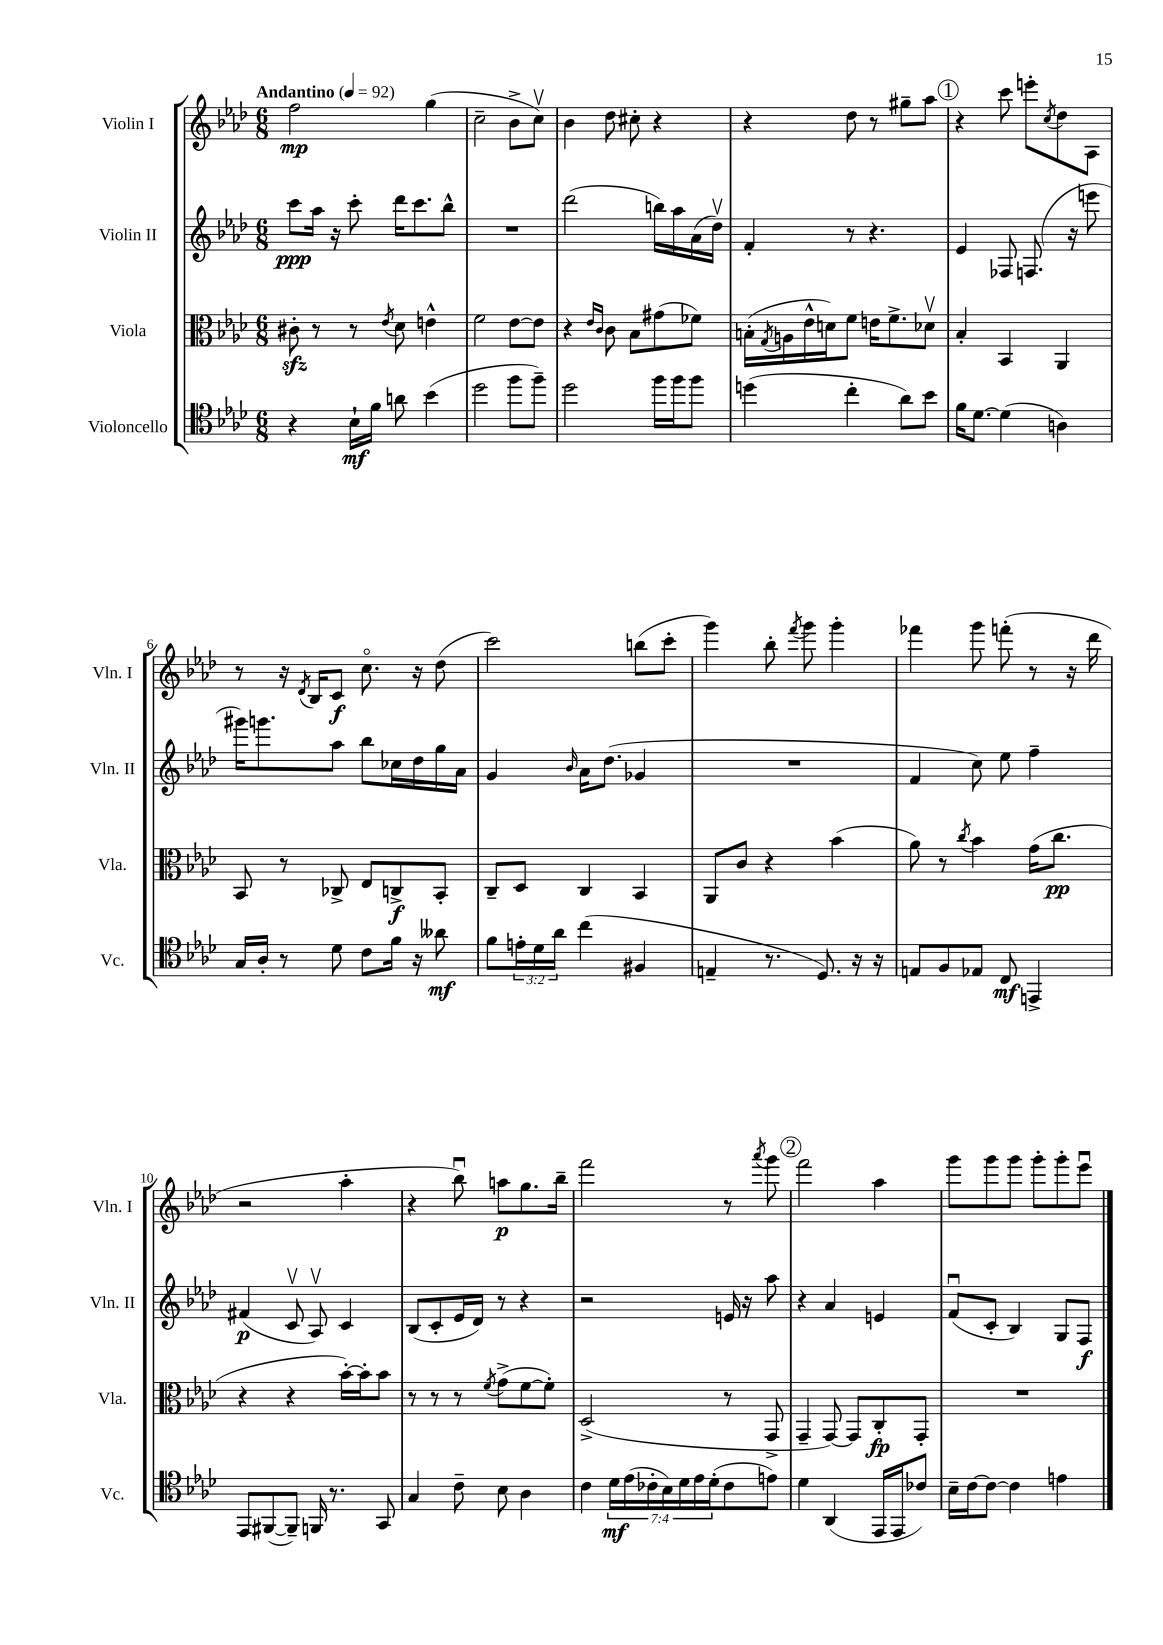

**kern	**dynam	**kern	**dynam	**kern	**dynam	**kern	**dynam
*part4	*part4	*part3	*part3	*part2	*part2	*part1	*part1
*staff4	*staff4	*staff3	*staff3	*staff2	*staff2	*staff1	*staff1
*I"Violoncello	*	*I"Viola	*	*I"Violin II	*	*I"Violin I	*
*I'Vc.	*	*I'Vla.	*	*I'Vln. II	*	*I'Vln. I	*
*clefC4	*	*clefC3	*	*clefG2	*	*clefG2	*
*k[b-e-a-d-]	*	*k[b-e-a-d-]	*	*k[b-e-a-d-]	*	*k[b-e-a-d-]	*
*M6/8	*	*M6/8	*	*M6/8	*	*M6/8	*
*MM92	*	*MM92	*	*MM92	*	*MM92	*
=1	=1	=1	=1	=1	=1	=1	=1
!	!	!	!	!	!	!LO:TX:a:B:t=Andantino	!
4r	.	8c#Xzz'\	.	8ccc\L	ppp	2ff\	mp
.	.	8r	.	16aa-\Jk	.	.	.
.	.	.	.	16r	.	.	.
16B-`\LL	mf	8r	.	8ccc'\	.	.	.
16f\JJ	.	.	.	.	.	.	.
.	.	8qe-/	.	.	.	.	.
8an\	.	8d-\	.	16ddd-\KL	.	.	.
.	.	.	.	8.ccc\	.	.	.
(4b-\	.	4en^^\	.	.	.	(4gg\	.
.	.	.	.	8bb-^^\J	.	.	.
=2	=2	=2	=2	=2	=2	=2	=2
2dd-\	.	2f\	.	2.r	.	2cc~\	.
8ff\L	.	[8e-\L	.	.	.	8b-^\L	.
8ff~\J)	.	8e-\J]	.	.	.	8ccv\J)	.
=3	=3	=3	=3	=3	=3	=3	=3
2dd-\	.	4r	.	(2ddd-\	.	4b-\	.
.	.	16qqe-/LL	.	.	.	.	.
.	.	16qqc/JJ	.	.	.	.	.
.	.	8c\	.	.	.	8dd-\	.
.	.	8B-\L	.	.	.	8cc#X'\	.
16ff\LL	.	(8g#X\	.	16bbn\LL)	.	4r	.
16ff\J	.	.	.	16aa-\	.	.	.
8ff\J	.	8f-X\J)	.	(16a-\	.	.	.
.	.	.	.	16dd-v\JJ)	.	.	.
=4	=4	=4	=4	=4	=4	=4	=4
(4ddn\	.	(16Bn'\LL	.	4f'/	.	4r	.
.	.	8qG/	.	.	.	.	.
.	.	16An\	.	.	.	.	.
.	.	16e-^^\	.	.	.	.	.
.	.	16dn\J)	.	.	.	.	.
4cc'\	.	8f\J	.	8r	.	8dd-\	.
.	.	16en\KL	.	4.r	.	8r	.
.	.	8.f^\	.	.	.	.	.
8a-\L)	.	.	.	.	.	8gg#X~\L	.
8b-\J	.	8d-Xv\J	.	.	.	8aa-\J	.
!!LO:REH:place=s1:t=1
=5	=5	=5	=5	=5	=5	=5	=5
16f\KL	.	4B-'/	.	4e-/	.	4r	.
[8.d-\J	.	.	.	.	.	.	.
(4d-\]	.	4BB-/	.	8F-X/	.	8ccc\	.
.	.	.	.	(8.Fn/	.	8eeen'\L	.
.	.	.	.	.	.	8qcc/	.
4An\)	.	4AA-/	.	.	.	8dd-\	.
.	.	.	.	16r	.	.	.
.	.	.	.	8eeen\	.	8A-\J	.
!!LO:LB:g=z
=6	=6	=6	=6	=6	=6	=6	=6
16G/LL	.	8BB-/	.	16ggg#X\KL)	.	8r	.
16A-'/JJ	.	.	.	8.gggn\	.	.	.
8r	.	8r	.	.	.	16r	.
.	.	.	.	.	.	8qd-/	.
.	.	.	.	.	.	16B-/KL	.
8d-\	.	8C-X^/	.	8aa-\J	.	8c/J	f
8c\L	.	8E-/L	.	8bb-\L	.	8.cc\	.
16f\Jk	.	8Cn^/	f	16cc-X\L	.	.	.
16r	.	.	.	16dd-\	.	16r	.
8a--X\	mf	8BB-'/J	.	16gg\	.	(8dd-\	.
.	.	.	.	16a-\JJ	.	.	.
=7	=7	=7	=7	=7	=7	=7	=7
8f\L	.	8C~/L	.	4g/	.	2ccc\)	.
24en'\L	.	8D-/J	.	.	.	.	.
24d-\	.	.	.	.	.	.	.
24a-\JJ	.	.	.	.	.	.	.
.	.	.	.	16qqb-/	.	.	.
(4cc\	.	4C/	.	16a-\KL	.	.	.
.	.	.	.	(8.dd-\J	.	.	.
4F#X/	.	4BB-/	.	4g-X/	.	(8bbn\L	.
.	.	.	.	.	.	8ccc'\J	.
=8	=8	=8	=8	=8	=8	=8	=8
4En~/	.	8AA-/L	.	2.r	.	4ggg\)	.
.	.	8c/J	.	.	.	.	.
8.r	.	4r	.	.	.	8bb-'\	.
.	.	.	.	.	.	8qfff/	.
.	.	.	.	.	.	8ggg\	.
8.D-/)	.	.	.	.	.	.	.
.	.	(4b-\	.	.	.	4ggg'\	.
16r	.	.	.	.	.	.	.
16r	.	.	.	.	.	.	.
=9	=9	=9	=9	=9	=9	=9	=9
8En/L	.	8a-\)	.	4f/	.	4fff-X\	.
8F/	.	8r	.	.	.	.	.
.	.	8qcc/	.	.	.	.	.
8E-X/J	.	4b-\	.	8cc\)	.	8ggg\	.
8C/	mf	.	.	8ee-\	.	(8fffn'\	.
4EEn^/	.	(16g\KL	.	4ff~\	.	8r	.
.	.	8.cc\J	pp	.	.	.	.
.	.	.	.	.	.	16r	.
.	.	.	.	.	.	16ddd-\	.
!!LO:LB:g=z
=10	=10	=10	=10	=10	=10	=10	=10
8EE-/L	.	4r	.	(4f#X/	p	2r	.
([8FF#X/	.	.	.	.	.	.	.
8FF#~/J])	.	4r	.	8cv/	.	.	.
16FFn/	.	.	.	8A-v/)	.	.	.
8.r	.	.	.	.	.	.	.
.	.	[16b-'\LL)	.	4c/	.	4aa-'\	.
.	.	16b-'\J]	.	.	.	.	.
8GG/	.	8b-\J	.	.	.	.	.
=11	=11	=11	=11	=11	=11	=11	=11
4G/	.	8r	.	(8B-/L	.	4r	.
.	.	8r	.	8c'/	.	.	.
8c~\	.	8r	.	16e-/L	.	8bb-u\)	.
.	.	.	.	16d-/JJ)	.	.	.
.	.	8qf/	.	.	.	.	.
8B-\	.	(8g^\L	.	8r	.	8aan\L	p
4A-\	.	[8f\	.	4r	.	8.gg\	.
.	.	8f'\J])	.	.	.	.	.
.	.	.	.	.	.	16bb-~\Jk	.
=12	=12	=12	=12	=12	=12	=12	=12
4c\	.	(2D-^/	.	2r	.	2fff\	.
28d-\LL	mf	.	.	.	.	.	.
(28e-\	.	.	.	.	.	.	.
28c-X'\	.	.	.	.	.	.	.
28B-\)	.	.	.	.	.	.	.
28d-\	.	.	.	.	.	.	.
28e-\	.	.	.	.	.	.	.
(28d-'\J	.	.	.	.	.	.	.
8c-\	.	8r	.	16en/	.	8r	.
.	.	.	.	16r	.	.	.
.	.	.	.	.	.	8qaaa-/	.
8en\J)	.	8GG^/	.	8aa-\	.	8ggg\	.
!!LO:REH:place=s1:t=2
=13	=13	=13	=13	=13	=13	=13	=13
4d-\	.	4GG~/	.	4r	.	2fff\	.
(4AA-/	.	[8GG/)	.	4a-/	.	.	.
.	.	8GG/L]	.	.	.	.	.
16EE-/LL	.	8C'/	fp	4en/	.	4aa-\	.
16EE-/J	.	.	.	.	.	.	.
8c-X/J)	.	8GG'/J	.	.	.	.	.
=14	=14	=14	=14	=14	=14	=14	=14
16B-~\LL	.	2.r	.	(8fu/L	.	8ggg\L	.
[16c\J	.	.	.	.	.	.	.
8c\J_	.	.	.	8c'/J	.	8ggg\	.
4c\]	.	.	.	4B-/)	.	8ggg\J	.
.	.	.	.	.	.	8ggg'\L	.
4en\	.	.	.	8G/L	.	8ggg'\	.
.	.	.	.	8F/J	f	8eee-u\J	.
==	==	==	==	==	==	==	==
*-	*-	*-	*-	*-	*-	*-	*-
